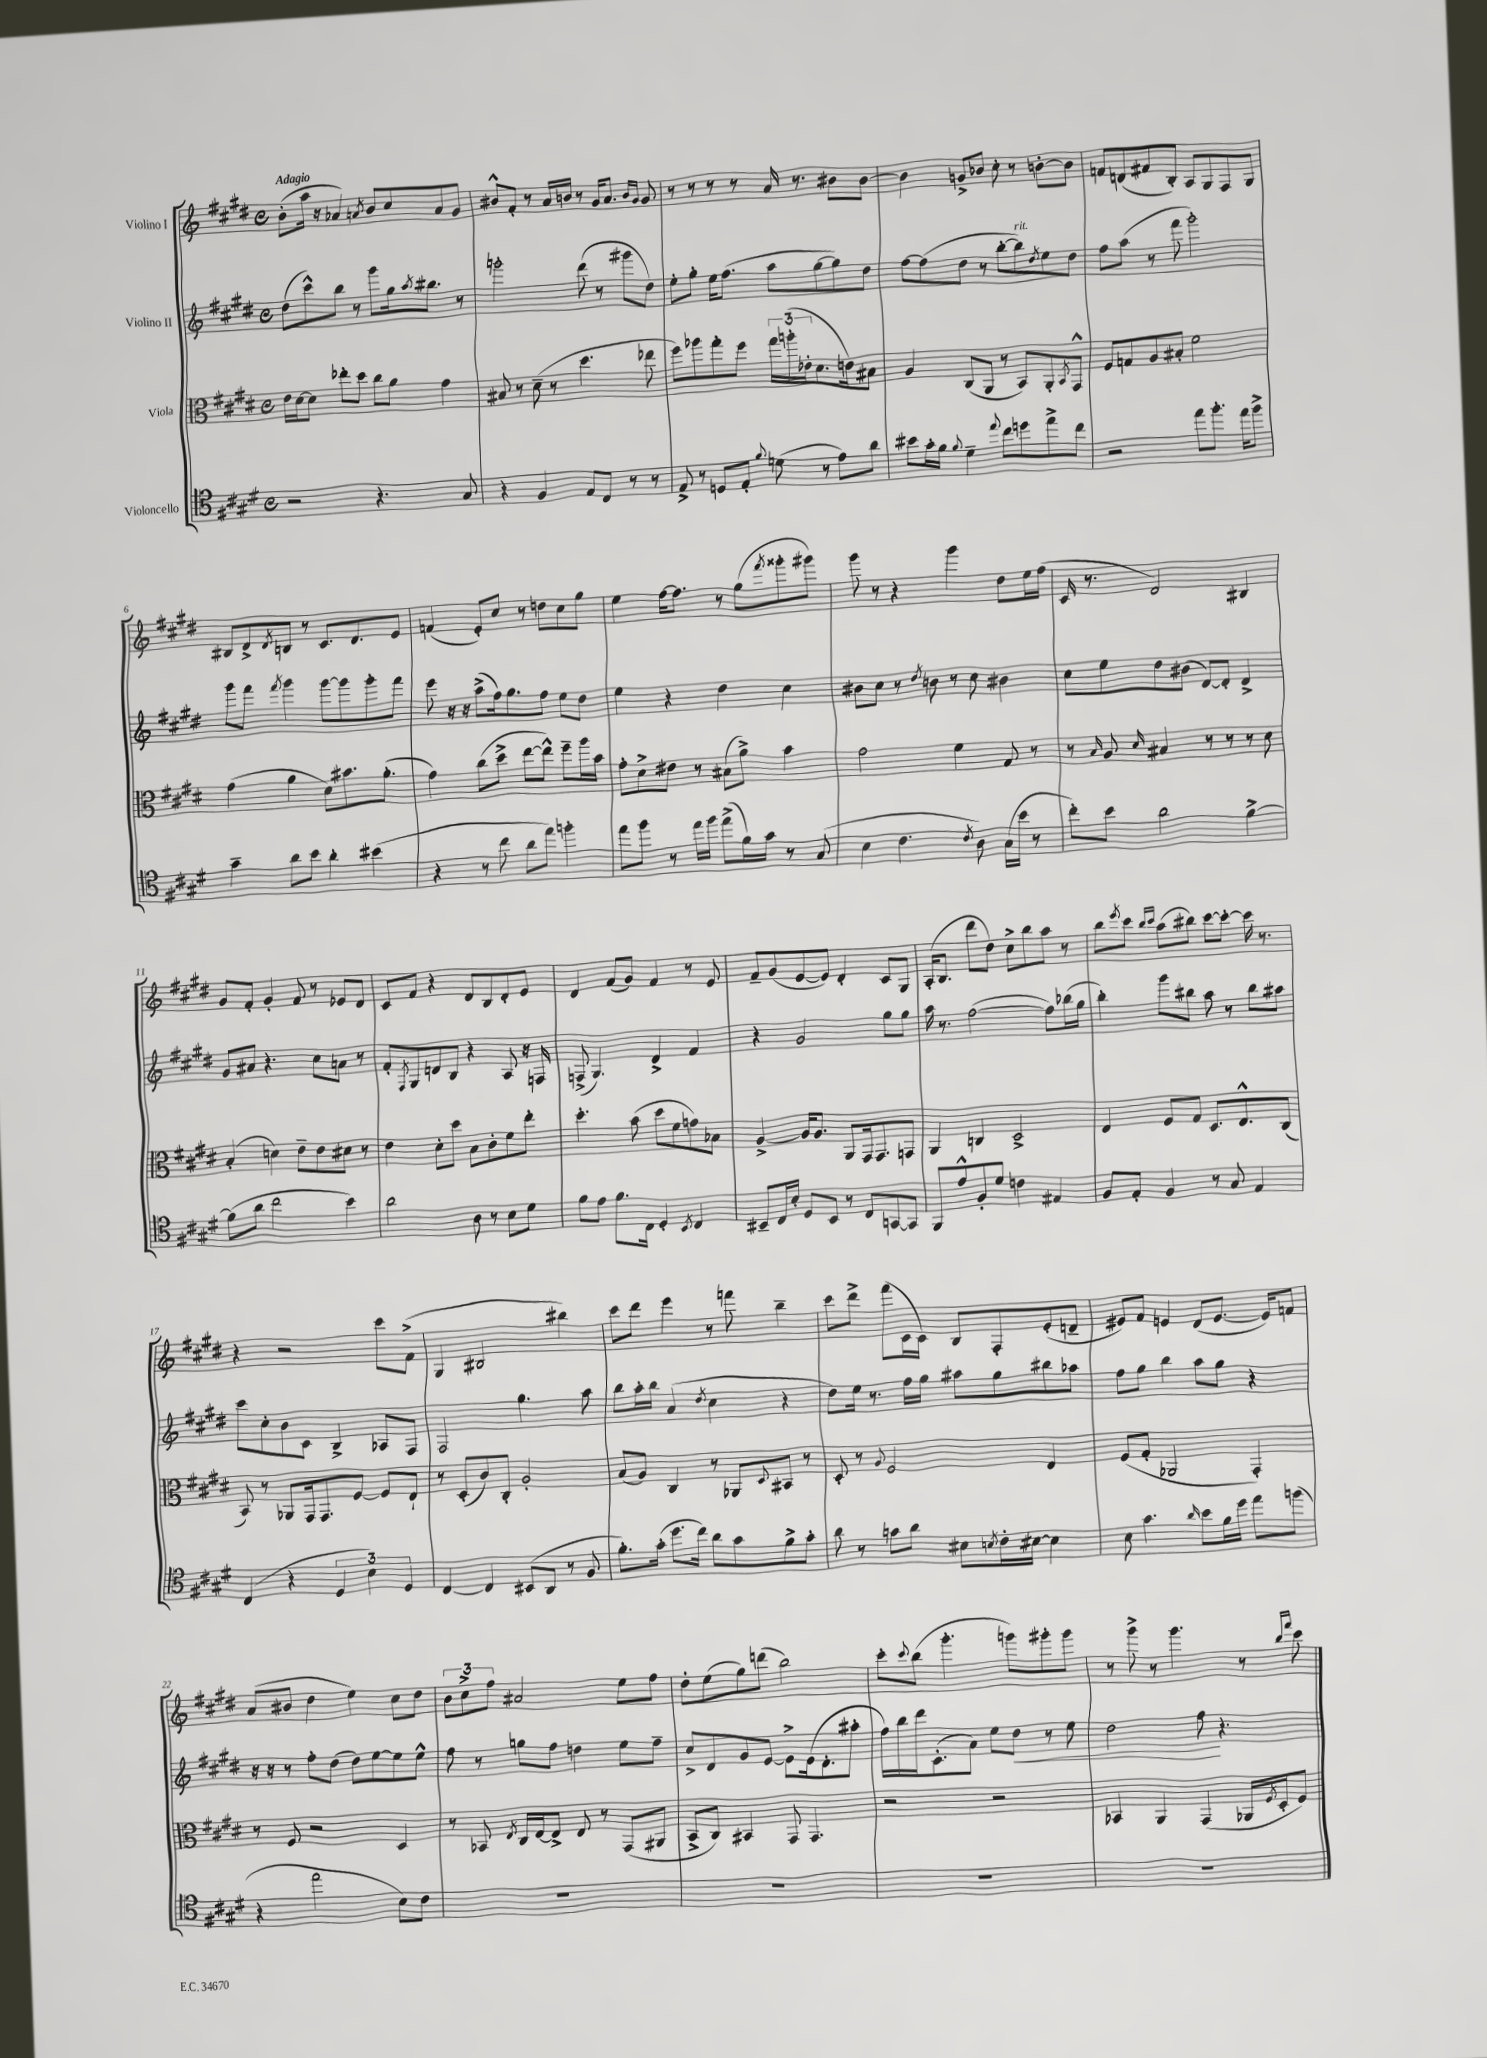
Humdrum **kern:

**kern	**kern	**kern	**dynam	**kern
*part4	*part3	*part2	*part2	*part1
*staff4	*staff3	*staff2	*staff2	*staff1
*I"Violoncello	*I"Viola	*I"Violino II	*	*I"Violino I
*clefC4	*clefC3	*clefG2	*	*clefG2
*k[f#c#g#d#]	*k[f#c#g#d#]	*k[f#c#g#d#]	*	*k[f#c#g#d#]
*M4/4	*M4/4	*M4/4	*	*M4/4
*met(c)	*met(c)	*met(c)	*	*met(c)
=1	=1	=1	=1	=1
!	!	!	!	!LO:TX:a:B:t=Adagio
2r	16e\LL	(8dd#\L	.	(8b'\L
.	[16d#\J	.	.	.
.	8d#\J]	8ccc#^^\)	.	16aa\Jk
.	.	.	.	16r
.	8ee-X'\L	8bb\J	.	4a-X/)
.	8dd#\J	8r	.	.
.	.	.	.	8qan/
4.r	8cc#\L	8ggg#\L	.	8b/L
.	8a\J	16gg#\k	.	8cc#/
.	.	8qaa/	.	.
.	.	8.bb#X\J	.	.
.	4g#\	.	.	8a/
8G#/	.	8r	.	8g#/J
=2	=2	=2	=2	=2
4r	8B#X/	2gggn'\	.	8b#X^^/L
.	8r	.	.	8f#'/J
4F#/	(8d#~\	.	.	8r
.	8r	.	.	16a/LL
.	.	.	.	16bn/JJ
8E/L	4.dd#\	(8ddd#\	.	8r
8C#/J	.	8r	.	16g#/KL
.	.	.	.	8.a/J
8r	.	8ggg#X\L	.	.
.	.	.	.	16qqb/LL
.	.	.	.	16qqg#/JJ
8r	8ee-X\	8dd#\J)	.	8g#/
=3	=3	=3	=3	=3
8E^/	8ff#\L)	8ee'\L	.	8r
8r	8aa-X\	8gg#'\J	.	8r
8Dn/L	8gg#'\	16ee\KL	.	8r
.	.	(8.ff#\J	.	.
8E'/J	8ff#\J	.	.	8r
8qqf#/	.	.	.	.
(8dn\	24gg#\LL	8aa\L	.	16a/
.	(24aan'\	.	.	.
.	.	.	.	8.r
.	24e-X'\J	.	.	.
8r	8.d#\	[8gg#\	.	.
8e\L)	.	8gg#\])	.	8b#X\L
.	16en\k)	.	.	.
8a\J	8B#X\J	8dd#\J	.	[8b#\J
=4	=4	=4	=4	=4
8b#X\L	4A/	[8ff#\L	.	4b#\]
16g#'\L	.	(8ff#\]	.	.
16f#\JJ	.	.	.	.
8qqf#/	.	.	.	.
4d#~\	(8C#/L	8dd#\J	.	8gn^/L
.	8AA/J	8r	.	8b-X/J
8qqee/	.	.	.	.
8cc#\L	8r	[8bb'\L	.	8cc#'\
!	!	!LO:TX:a:i:t=rit.	!	!
8ddn\	8BB/L)	8bb\])	.	8r
.	.	8qdd#/	.	.
8ee^\	8AA'/	8ee\	.	[8bn'\L
.	8qBB/	.	.	.
8cc#\J	8GG#^^/J	8dd#\J	.	8b\J]
=5	=5	=5	=5	=5
2r	8F#/L	8ff#\L	.	8fn/L
.	8Gn/	(8aa\J	.	(8dn/
.	8A/	8r	.	8f#X/
.	8B#X'/J	8fff#\	.	8B'/J)
8ee\L	2f#\	2ggg#'\)	.	8A/L
8.ff#'\J	.	.	.	8G#/
.	.	.	.	8F#/
16ee\KL	.	.	.	.
8ff#^\J	.	.	.	8G#/J
!!LO:LB:g=z
=6	=6	=6	=6	=6
4g#~\	(4g#\	8ggg#\L	.	8B#X/L
.	.	8fff#\J	.	8d#^/
.	.	8qfff#/	.	8qd#/
8a\L	4a\	4ggg#\	.	8Bn/J
8b\J	.	.	.	8r
4a'\	8d#\L)	[8ggg#\L	.	8.c#/L
.	8.b#X\	8ggg#\]	.	.
.	.	.	.	8.d#/
(4b#X\	.	8ggg#'\	.	.
.	(8.a'\J	.	.	.
.	.	8fff#\J	.	8e/J
=7	=7	=7	=7	=7
4r	4g#\)	8eee\	.	(4fn/
.	.	16r	.	.
.	.	16r	.	.
8r	(8cc#\L	(8aa^\L	.	8e'/L)
8cc#\	8dd#^\J	16ff#\k)	.	8cc#/J
.	.	8.gg#\	.	.
8a\L	[8ee\L	.	.	8r
8ee\J)	8ee^^\J])	8ff#\J	.	8ddn\L
4ffn'\	8ff#~\L	8ee\L	.	8cc#\
.	16aa\L	8dd#\J	.	8gg#\J
.	16b\JJ	.	.	.
=8	=8	=8	=8	=8
8ee\L	8g#'\L	4ee\	.	4ee\
8ff#\J	8d#^\	.	.	.
8r	8e#X\J	4r	.	[16ff#\KL
.	.	.	.	8.ff#\J]
16ee\LL	8r	.	.	.
16ff#\JJ	.	.	.	.
(8ee^\L	(8B#X\L	4dd#\	.	8r
16f#\L)	8a^\J)	.	.	(8gg#\L
16g#\JJ	.	.	.	.
.	.	.	.	8qfff#/
8r	4b\	4cc#\	.	8ggg##X'\
(8G#/	.	.	.	8ggg#X\J)
=9	=9	=9	=9	=9
4B\	2g#\	8b#X\L	.	8ggg#\
.	.	8cc#\J	.	8r
4.c#\	.	8r	.	4r
.	.	8qdd#/	.	.
.	.	8bn\	.	.
.	4f#\	8r	.	4ggg#\
8qc#/	.	.	.	.
8A\)	.	8cc#\	.	.
(16G#\LL	8G#/	4b#X\	.	8dd#\L
16b\JJ	.	.	.	.
8r	8r	.	.	16ee\L
.	.	.	.	(16ff#\JJ
=10	=10	=10	=10	=10
8cc#'\L)	8r	8cc#\L	.	16c#/
.	.	.	.	8.r
.	16qqB/	.	.	.
8b\J	8A/	8ee\	.	.
.	16qqd#/	.	.	.
2a\	4B#X/	8dd#\	.	2d#/)
.	.	(8b#X\J	.	.
.	8r	[8d#/L)	.	.
.	8r	8d#'/J]	.	.
[4f#^\	8r	4d#^/	.	4B#X/
.	8d#\	.	.	.
!!LO:LB:g=z
=11	=11	=11	=11	=11
(8f#\L]	(4B'/	8g#/L	.	8g#/L
8a\J	.	8a#X/J	.	8f#'/J
2cc#\	4dn\)	4.r	.	4g#'/
.	8e~\L	.	.	8f#/
.	8e\	8cc#\L	.	8r
4b\)	8d#X\J	8an\J	.	8e-X/L
.	8r	8r	.	8d#/J
=12	=12	=12	=12	=12
2a\	4e\	8f#'/L	.	8c#/L
.	.	8qF#/	.	.
.	.	8G#/	.	8f#/J
.	8d#'\L	8dn/	.	4r
.	8dd#\J	8B/J	.	.
8A\	8B\L	4r	.	8d#/L
8r	8c#'\	.	.	8B/
8B\L	8f#\	8A/	.	8d#'/
8d#\J	8ee'\J	16r	.	8e/J
.	.	16Fn/	.	.
=13	=13	=13	=13	=13
8f#\L	4.dd#'\	(8Fn^/	.	4d#/
8e\J	.	4.G#/)	.	.
8.f#\L	.	.	.	(8f#/L
.	(8b\	.	.	8g#/J)
16C#\Jk	.	.	.	.
4D#'/	8dd#\L	4d#^/	.	4f#/
.	8f#\	.	.	.
8qBB/	.	.	.	.
4C#/	8gn\)	4f#/	.	8r
.	8B-X\J	.	.	8e/
=14	=14	=14	=14	=14
8BB#X~/L	[4A^/	4r	.	8f#~/L
16C#/L	.	.	.	(8g#/
16B'/JJ	.	.	.	.
8D#/L	16A/KL]	2g#/	.	[8e/
.	8.A/J	.	.	.
8BB#/J	.	.	.	8e/J])
8r	8AA/L	.	.	4d#'/
8C#/L	16GG#/k	.	.	.
.	8.GG#/	.	.	.
[8GGn/	.	8gg#\L	.	8c#/L
8GG/J]	8GGn/J	8gg#\J	.	8G#/J
=15	=15	=15	=15	=15
8FF#/L	4AA/	16aa\	.	(16A'/KL
.	.	8.r	.	8.B/J
8e^^/	.	.	.	.
8F#'/	4Cn/	([2ff#\	.	8ddd#\L
8d#/J	.	.	.	8dd#\J)
4cn\	2D#^/	.	.	8cc#^\L
.	.	.	.	8bb\
4E#X/	.	8ff#\L])	.	8aa\J
.	.	(16bb-X\L	.	8r
.	.	16gg#\JJ	.	.
=16	=16	=16	=16	=16
8F#/L	4E/	4bb'\)	.	8bb\L
.	.	.	.	8qeee/
8E'/J	.	.	.	8ccc#\J
.	.	.	.	16qqbb/LL
.	.	.	.	16qqccc#/JJ
4F#/	8F#/L	8ggg#\L	.	(8aa\L
.	8G#/J	8bb#X\J	.	8bb#X\J)
8r	8.D#/L	8aa\	.	[8ccc#\L
8G#/	.	8r	.	8ccc#'\J_
.	8.E^^/	.	.	.
4E/	.	8bb#\L	.	16ccc#\]
.	.	.	.	8.r
.	(8C#/J	8aa#X\J	.	.
!!LO:LB:g=z
=17	=17	=17	=17	=17
(4C#/	8BB/)	8ccc#\L	.	4r
.	8r	8cc#'\	.	.
4r	8AA-X/L	8b\	.	2r
.	16GG#/k	8c#\J	.	.
.	8.GG#/	.	.	.
6D#/	.	4B^/	.	.
.	[8F#/J	.	.	.
6B\)	.	.	.	.
.	8F#/L]	8A-X/L	.	8ccc#\L
6D#/	.	.	.	.
.	8E`/J	8F#/J	.	(8f#^\J
=18	=18	=18	=18	=18
[4C#/	8r	2F#/	.	4G#/
.	(8D#'/L	.	.	.
4C#/]	8c#/)	.	.	2B#X/
.	8C#'/J	.	.	.
(8BB#X/L	2A'/	4.gg#\	.	.
8AA/J	.	.	.	.
8r	.	.	.	4bb#X\)
8F#/	.	8aa\	.	.
=19	=19	=19	=19	=19
8.f#'\L)	(8B/L	8bb\L	.	8ccc#\L
.	8A/J)	16aa'\L	.	8ddd#\J
(16g#'\Jk	.	16bb\JJ	.	.
8.dd#\L	4C#/	(4a/	.	4eee\
16cc#\Jk)	.	.	.	.
.	.	8qdd#/	.	.
8a\L	8r	4cc#\	.	8r
8g#\	8AA-X/L	.	.	8fffn\
.	8qqD#/	.	.	.
8f#^\	8BB#X/J	4r	.	4bb~\
8g#'\J	8r	.	.	.
=20	=20	=20	=20	=20
8a\	8D#'/	8dd#\L)	.	8ccc#\L
8r	8r	16ee\Jk	.	8ddd#^\J
.	.	8.r	.	.
.	8qqA/	.	.	.
8gn\L	2F#/	.	.	(8fff#\L
8a\J	.	16ff#\LL	.	16c#\L
.	.	16gg#\JJ	.	16c#\JJ)
8B#X\L	.	8aa#X\L	.	8B/L
8qBn/	.	.	.	.
16c#'\L	.	8gg#\	.	8F#'/
[16B#X\JJ	.	.	.	.
4B#\]	4E/	8bb#X\	.	(8e'/
.	.	8aa-X\J	.	8dn~/J
=21	=21	=21	=21	=21
8B\	(8F#/L	8ff#\L	.	8e#X/L)
4.g#\	8G#'/J	8gg#\J	.	8f#/J
.	2AA-X/	4bb\	.	4en/
16qqa/	.	.	.	.
8b\L	.	8aa\L	.	(8d#/L
16f#\L	.	8gg#\J	.	[8.e/J
16dd#\JJ	.	.	.	.
8ee\L	4GG#'/)	4r	.	.
.	.	.	.	16e/KL])
(8ffn\J	.	.	.	8fn/J
!!LO:LB:g=z
=22	=22	=22	=22	=22
4r	8r	16r	.	(8a/L
.	.	16r	.	.
.	8F#/	8r	.	8b#X/J
2ee\	2r	8ff#'\L	.	4dd#\
.	.	(8dd#\J	.	.
.	.	8dd#\L)	.	4ee\)
.	.	[8ee\	.	.
8B\L)	4D#/	8ee\]	.	8cc#\L
8c#\J	.	8ee^^\J	.	8dd#\J
=23	=23	=23	=23	=23
1r	8r	8ff#\	.	12b\L
.	.	.	.	12cc#^\
.	8BB-X/	8r	.	.
.	.	.	.	12ff#\J
.	8qE/	.	.	.
.	16C#/LL	8ggn\L	.	2a#X/
.	[16E/J	.	.	.
.	8E^/J]	8ff#\J	.	.
.	8E/	4ddn\	.	.
.	8r	.	.	.
.	(8GG#/L	8ee\L	.	8ee\L
.	8AA#X/J	8ff#~\J	.	8ff#\J
=24	=24	=24	=24	=24
1r	8BB^/L	8cc#^/L	.	8dd#'\L
.	8C#/J)	8d#/	.	(8ee\
.	4BB#X/	8g#/	.	8gg#\)
.	.	[8e/J	.	(8dddn\J
.	8GG#/	8e^\L]	.	2bb\)
.	4.GG#/	(16e\k	.	.
.	.	8.d#'\	.	.
.	.	8aa#X'\J	.	.
=25	=25	=25	=25	=25
1r	2r	16ff#\LL)	.	8ccc#'\L
.	.	16bb\	.	.
.	.	.	.	8qqccc#/
.	.	16ddd#\J	.	(8bb\J
.	.	(8.c#'\	.	.
.	.	.	.	4.ggg#'\
.	.	8a\J)	.	.
.	2r	8ee\L	.	.
!	!	!	!LO:HP:b	!
.	.	8dd#\J	<	8gggn\L)
.	.	8r	.	8ggg#X'\
.	.	8ee\	.	8ggg#\J
=26	=26	=26	=26	=26
1r	4BB-X/	2dd#\	.	8r
.	.	.	.	8ggg#^\
.	4AA/	.	.	8r
.	.	.	.	4.ggg#\
.	(4GG#/	8ff#\	.	.
.	.	4.r	[	.
.	16AA-X/LL	.	.	8r
.	8qF#/	.	.	.
.	16D#'/J	.	.	.
.	.	.	.	16qqbb/LL
.	.	.	.	16qqfff#/JJ
.	8F#/J)	.	.	8ccc#\
==	==	==	==	==
*-	*-	*-	*-	*-
